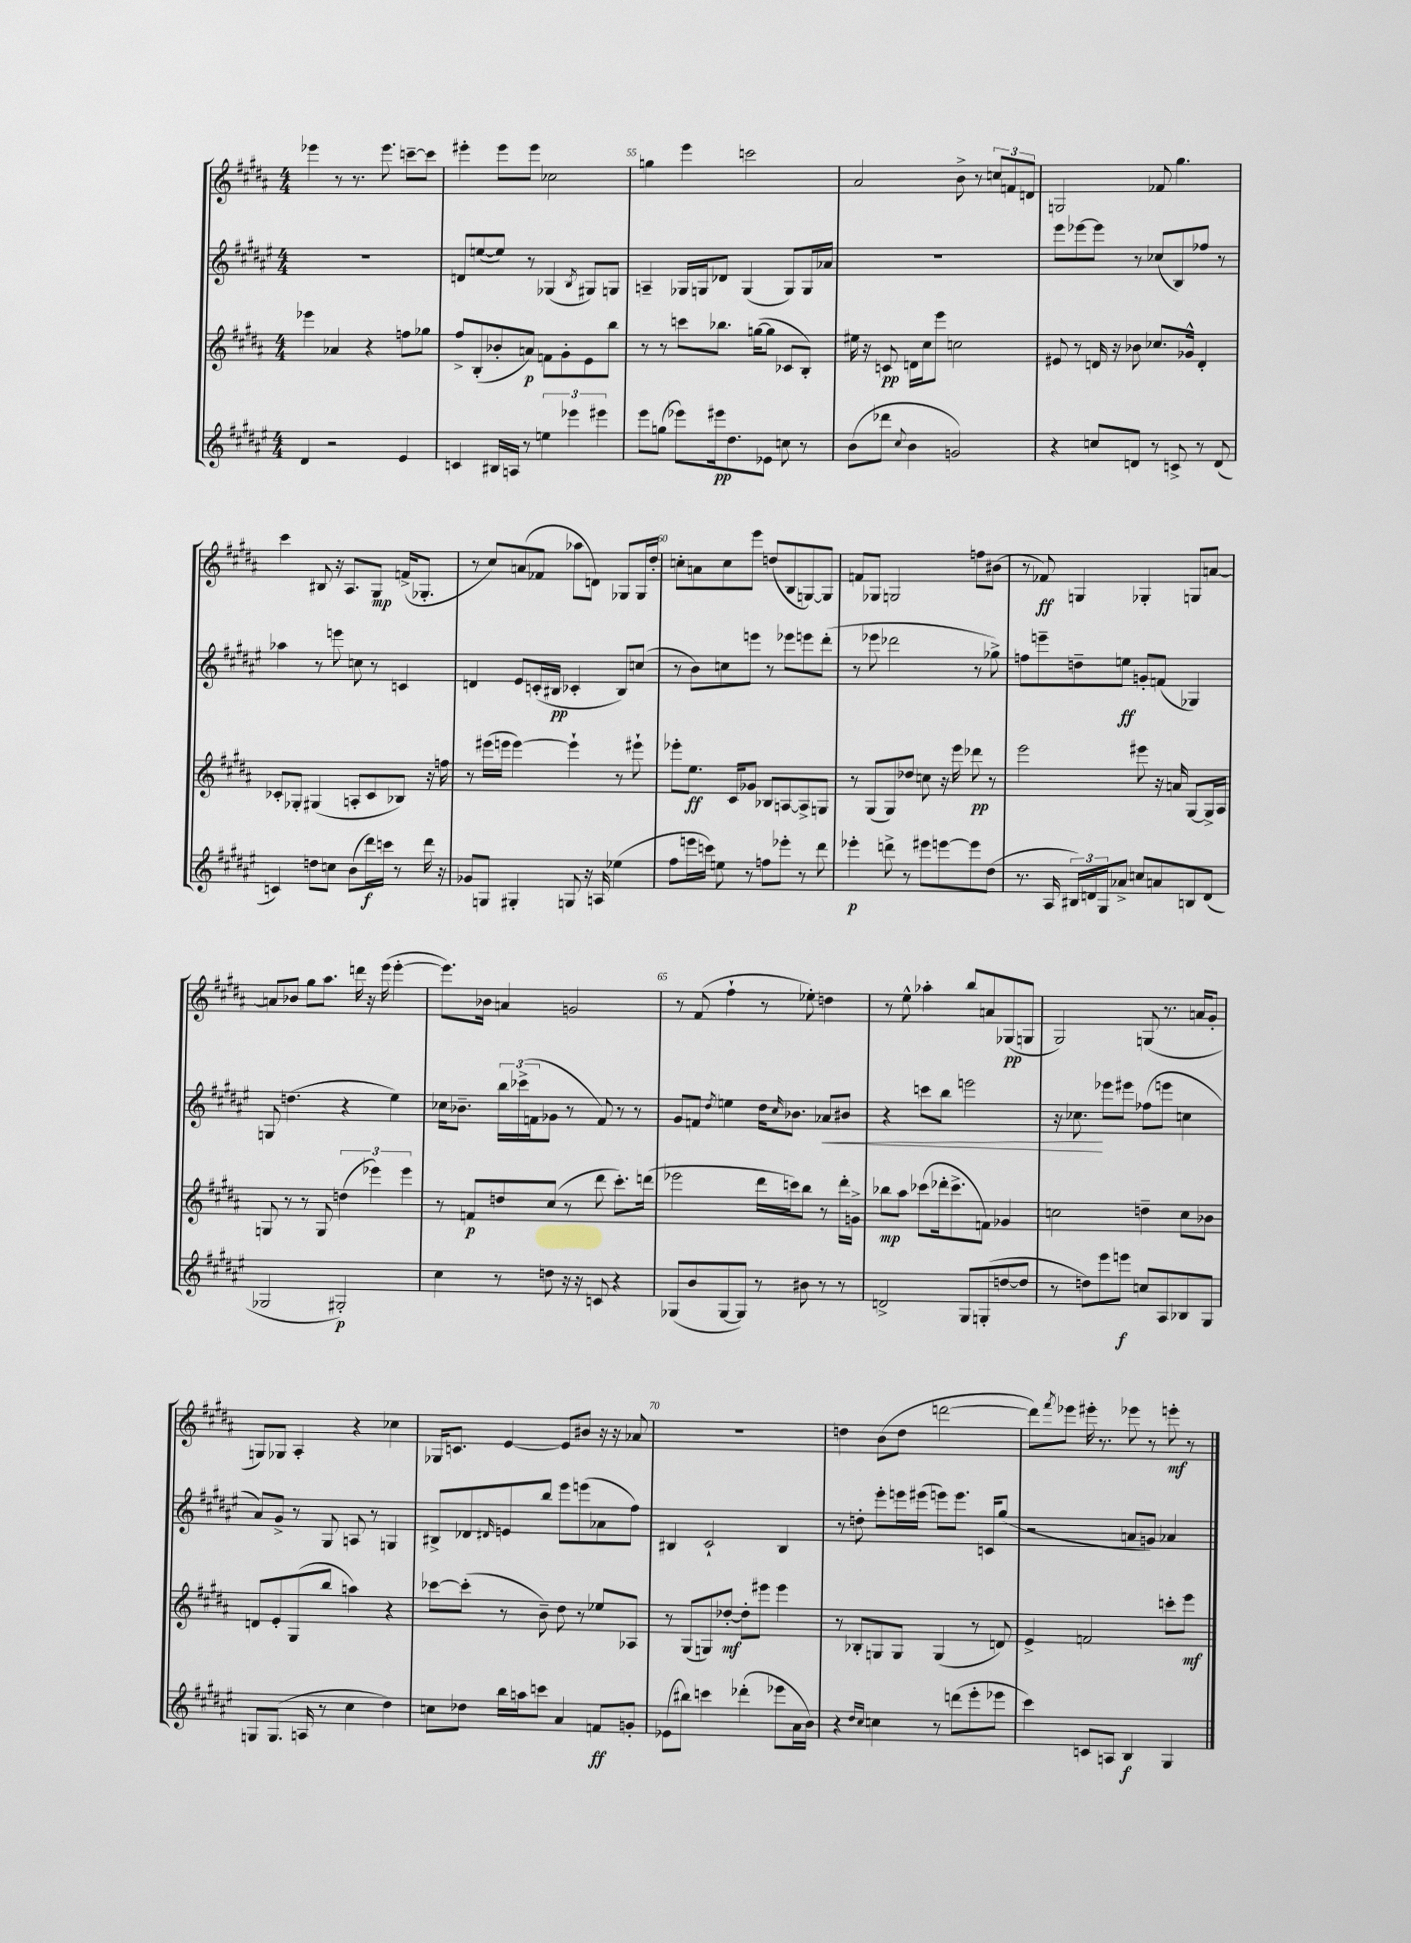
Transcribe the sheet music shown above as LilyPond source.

<<
\new StaffGroup <<
\new Staff = "s0" {
    \clef treble \key b \major \numericTimeSignature \time 4/4
    ees'''4 r8 r8. ees'''8. c'''8~-- c'''8 |
    eis'''4-. eis'''8 eis'''8 ces''2 |
    g''4 e'''4 c'''2 |
    ais'2 b'8-> r8 \tuplet 3/2 { c''8 f'8 d'8 } |
    g2 fes'8 gis''4. |
    cis'''4 bis8 r16 ais8. gis8\mp f'16->( ges8.-. |
    r8 cis''8) a'8( fes'8 aes''8 d'8) ges8 ges16 dis''16-. |
    c''8-. a'8 c''8 e'''8 d''8( b8 g8~) g8 |
    f'8 ges8 g2 f''8 bis'8( |
    r8 fes'8\ff) g4 ges4-. g8 a'8~ |
    a'8 bes'8 gis''8 ais''8. d'''16 r16 e'''16( e'''4~-. |
    e'''8.) bes'16 a'4 g'2 |
    r8 fis'8( fis''4-! r8 ees''8-.) d''4 |
    r8 e''8-^ aes''4-. b''8 a'8 ges8\pp( g8 |
    gis2) g8( r8. a'16 gis'8-. |
    g8) ges8 ais4-. r4 ces''4 |
    ges16 c'8. e'4~ e'8 bis'8 r16 r16 aes'8 |
    R1 |
    d''4 b'8( d''8 d'''2~ |
    d'''8) \acciaccatura { fis'''8 } ees'''8 eis'''16-. r8. ees'''8 r8 e'''8-.\mf r8 \bar "|." |
}
\new Staff = "s1" {
    \clef treble \key fis \major \numericTimeSignature \time 4/4
    R1 |
    d'8 e''8~( e''8) r8 ges4( \acciaccatura { b8 } gis8) g8 |
    a4-- ges16 g16 des'8 g4( g8) g16 aes'16 |
    R1 |
    eis'''8 ees'''8~ ees'''8 r8 ces''8( b8) fes''8 r8 |
    aes''4 r8 e'''8 c''8 r8 c'4 |
    d'4 eis'8 c'16-.( bis16\pp ces'4-. bis8) c''8( |
    r8 b'8) c''8 e'''8 r8 ees'''8 e'''8 dis'''8-.( |
    r8 ees'''8 des'''2 r8 ges''8->) |
    f''8 e'''8-- d''8-- e''8\ff g'8-. f'8( ges4) |
    g8 d''4.( r4 eis''4) |
    ces''16 bes'8.-- \tuplet 3/2 { b''16 ces'''16->( f'16 } ges'8 r8 f'8) r8 r8 |
    gis'8 f'8 \acciaccatura { dis''8 } e''4 dis''16 \grace { cis''16 } bes'8. aes'8\< bis'8 |
    r4 c'''8 b''8 e'''2 |
    r16 ces''8.\! ees'''8 eis'''8 fes''8( e'''8 c''4 |
    ais'8) gis'8-> r8 gis8 a8 r8 g4 |
    bis8-> des'8 \grace { dis'16 } e'8 b''8 eis'''8 e'''8( aes'8 fis''8) |
    bis4 cis'2-! bis4 |
    r8 d''8-. eis'''8-. e'''16 eis'''16( e'''8) e'''8. c'16 gis''8( |
    r2 a'8 g'8) aes'4 \bar "|." |
}
\new Staff = "s2" {
    \clef treble \key b \major \numericTimeSignature \time 4/4
    ees'''4 aes'4 r4 f''8 ges''8 |
    fis''8-> b8-.( bes'8-. a'8\p) f'8 gis'8-. e'8 b''8 |
    r8 r8 c'''8 bes''8. g''16~( g''8 ces'8 b8-.) |
    eis''16 r16 c'8\pp d'16 cis''16 e'''8 c''2 |
    eis'8 r8 d'16 r16 bes'8 ces''8. ges'16-^ d'4-. |
    ces'8-. ges8-. gis4( a8-. ces'8 bes8) r16 f''16 |
    r8 eis'''16( e'''16 e'''4~) e'''4-! r8 eis'''8-! |
    ees'''8-. e''8.\ff cis'16 ges'8 bes8 a8~ a8-> g8 |
    r8 gis8( gis8) des''8 c''8 r16 e'''16 des'''8\pp r8 |
    e'''2 eis'''8 r16 a'16 gis8~ gis16-> ais16 |
    g8 r8 r8 g8 \tuplet 3/2 { d''4( ees'''4) ees'''4 } |
    r8 f'8\p d''8 cis''8( r8 dis'''8 cis'''8.-.) d'''16( |
    ees'''2 dis'''16 c'''16) b''8 r8 dis'''16-. g'16-> |
    bes''8\mp ais''8 ces'''8( des'''16-. ces'''8.-> f'8) ges'4 |
    c''2 d''4-- c''8 bes'8 |
    d'8 e'8-. gis8( b''8 a''4) r4 |
    ces'''8~ ces'''8-.( r8 b'8--) dis''8 r8 ees''8 aes8 |
    r8 gis8( g8) des''8~-.\mf des''8-. eis'''8 eis'''4 |
    r8 bes8-. g8 g8 g4( r8 d'8) |
    e'4-> f'2 c'''8-. e'''8\mf \bar "|." |
}
\new Staff = "s3" {
    \clef treble \key fis \major \numericTimeSignature \time 4/4
    dis'4 r2 eis'4 |
    c'4 bis16 a16 r8 \tuplet 3/2 { e''4 ees'''4 eis'''4 } |
    eis'''8 g''8( ees'''8) eis'''16\pp dis''8. ees'8 c''8 r8 |
    b'8( des'''8 \appoggiatura { cis''8 } b'4 g'2) |
    r4 c''8 d'8 r8 c'8-> r8 d'8( |
    c'4) d''8 c''8 b'8( dis'''16\f) c'''16 r8 dis'''16 r16 |
    ges'8 g8 gis4-. g8 r16 a16 ees''4( |
    fis''8 e'''16 c'''16) e''8 r8 f''8 ees'''8-. r8 dis'''8 |
    ees'''4-.\p d'''8-> r8 eis'''8 e'''8~ e'''8 dis''8( |
    r8. ais16 \tuplet 3/2 { bis16) d'16 gis16 } aes'8-> c''8 a'8 b8 d'8( |
    ges2 gis2-.\p) |
    cis''4 r8 d''8 r16 r16 c'8 r4 |
    ges8( b'8 ges8~ ges8) r8 bis'8 r8 r8 |
    d'2-> gis8 g8-.( d''8~ d''8 |
    r8 d''8) eis'''8 e'''8\f c''8 ais8 bes8 gis8 |
    g8 g8.( a16 r8 cis''4 dis''4) |
    c''8 des''8 b''16 a''16 c'''8 ais'4 f'8\ff g'8-. |
    ees'8( bis''8) c'''4 des'''4-.( ees'''8 ais'16 b'16) |
    r4 \grace { dis''16 cis''16 } c''4 r8 d'''8( eis'''8-. ees'''8 |
    cis'''4) c'8 a8 b4\f gis4 \bar "|." |
}
>>
>>
\layout { \context { \Score currentBarNumber = #53 \override BarNumber.break-visibility = ##(#f #t #t) barNumberVisibility = #(every-nth-bar-number-visible 5) } }
